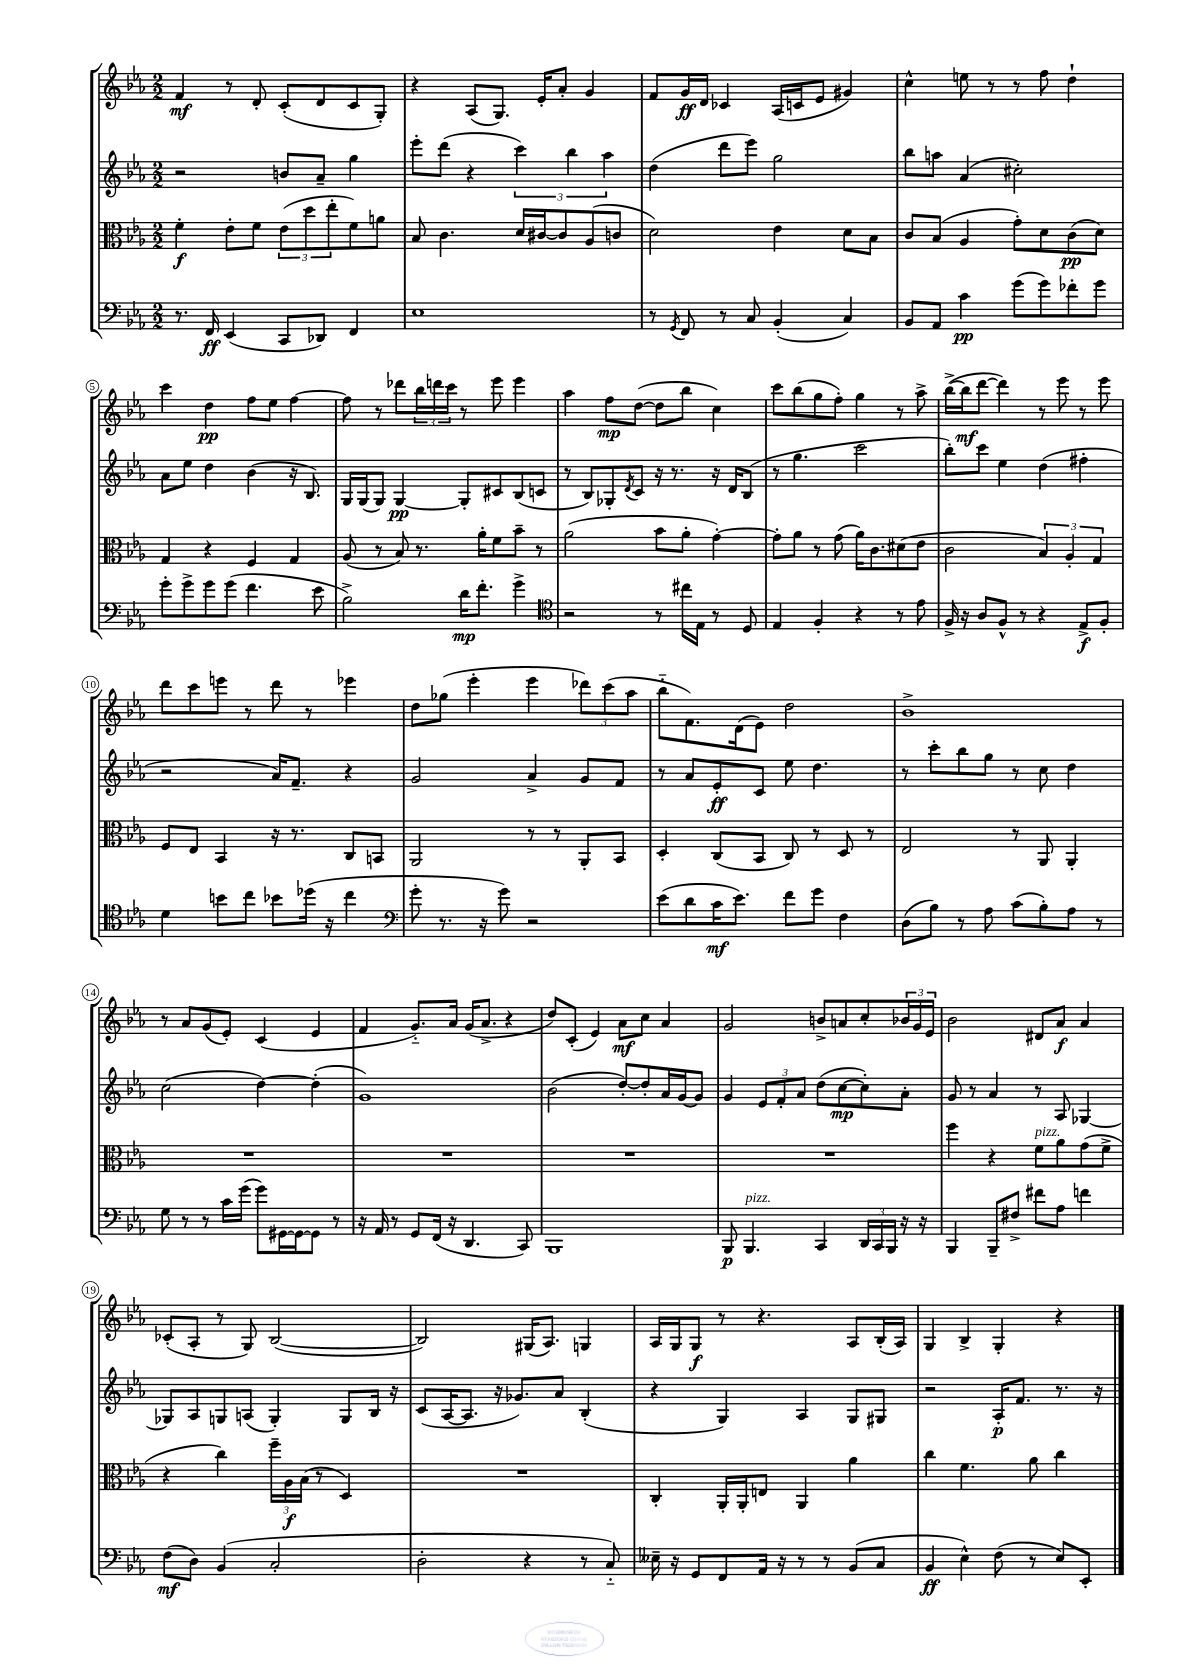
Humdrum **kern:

**kern	**kern	**kern	**kern
*staff4	*staff3	*staff2	*staff1
*clefF4	*clefC3	*clefG2	*clefG2
*k[b-e-a-]	*k[b-e-a-]	*k[b-e-a-]	*k[b-e-a-]
*M2/2	*M2/2	*M2/2	*M2/2
8.r	4f'	2r	4f
16FF	.	.	.
(4EE-	8e-'	.	8r
.	8f	.	8d'
8CC	(12e-	8b	(8c'
.	12dd	.	.
8DD-)	.	8a-~	8d
.	12ee-'	.	.
4FF	8f)	4gg	8c
.	8a	.	8G')
=	=	=	=
1E-	8B-	8eee-'	4r
.	4.c	(8ddd	.
.	.	4r	(8A-
.	.	.	8.G)
.	16d	6ccc)	.
.	[16c#	.	16e-'
.	8c#]	.	8a-'
.	.	6bb-	.
.	(8A-	.	4g
.	.	6aa-	.
.	8c	.	.
=	=	=	=
8r	2d)	(4dd	8f
8qGG	.	.	.
8FF	.	.	16g
.	.	.	16d
8r	.	8ddd	4c-
8C	.	8eee-)	.
(4BB-'	4e-	2gg	(16A-
.	.	.	16c
.	.	.	8e-
4C)	8d	.	4g#)
.	8B-	.	.
=	=	=	=
8BB-	8c	8bb-	4cc^^
8AA-	(8B-	8aa	.
4c	4A-	(4a-	8ee
.	.	.	8r
(8g	8g')	2cc#')	8r
8g)	8d	.	8ff
8f-'	(8c	.	4dd`
8g	8d)	.	.
=	=	=	=
8g'	4G	8a-	4ccc
8g^	.	8ee-	.
8g	4r	4dd	4dd
(8g	.	.	.
4.f	4F	(4b-	8ff
.	.	.	8ee-
.	4G	16r	[4ff
.	.	8.B-)	.
8e-	.	.	.
=	=	=	=
2B-^)	(8A-	16G	8ff]
.	.	(16G	.
.	8r	8G)	8r
.	8B-)	[4G	8ddd-
.	8.r	.	24bb-
.	.	.	24ddd
.	.	.	24ccc
16d	.	8G']	8r
8.f'	16a-'	.	.
.	8f	8c#	8eee-
4g^	8b-~	(8B-	4eee-
.	8r	8c	.
=	=	=	=
*clefC4	*	*	*
2r	(2a-	8r	4aa-
.	.	8B-)	.
.	.	8G-'	8ff
.	.	8qd	.
.	.	8c	([8dd
8r	8b-	16r	8dd]
.	.	8.r	.
16cc#	8a-'	.	8bb-
16E-	.	.	.
8r	[4g')	16r	4cc)
.	.	16d	.
8D	.	(8B-	.
=	=	=	=
4E-	8g']	8r	8ccc
.	8a-	4.gg	(8bb-
4F'	8r	.	8gg
.	(8g	.	8ff')
4r	16a-)	2ccc	4gg
.	8.c	.	.
8r	(8d#	.	8r
8e-	8e-	.	8aa-^
=	=	=	=
16F^	2c	8bb-')	([16bb-^
16r	.	.	16bb-]
8A-	.	8ccc	[8ddd
8F^^	.	4ee-	4ddd])
8r	.	.	.
4r	6B-)	(4dd	8r
.	.	.	8eee-
.	6A-'	.	.
8E-^	.	4ff#'	8r
.	6G	.	.
8F'	.	.	8eee-
=	=	=	=
4d	8F	2r	8ddd
.	8E-	.	8ccc
8b	4BB-	.	8eee
8cc	.	.	8r
8b-	16r	16a-)	8ddd
.	8.r	8.f~	.
(16dd-	.	.	8r
16r	.	.	.
4cc	8C	4r	4eee-
.	8BB	.	.
=	=	=	=
*clefF4	*	*	*
8g'	2AA-	2g	8dd
8.r	.	.	(8gg-
.	.	.	4eee-'
16r	.	.	.
8g)	.	.	.
2r	8r	4a-^	4eee-
.	8r	.	.
.	8AA-'	8g	12ddd-)
.	.	.	(12ccc
.	8BB-	8f	.
.	.	.	12aa-
=	=	=	=
(8e-	4D'	8r	8bb-'~
8d	.	8a-	8.f)
16c	(8C	8e-'	.
8.e-)	.	.	(16d
.	8BB-	8c	8e-)
8f	8C)	8ee-	2dd
8g	8r	4.dd	.
4F	8D	.	.
.	8r	.	.
=	=	=	=
(8D	2E-	8r	1b-^
8B-)	.	8ccc'	.
8r	.	8bb-	.
8A-	.	8gg	.
(8c	8r	8r	.
8B-')	8AA-	8cc	.
8A-	4AA-'	4dd	.
8r	.	.	.
=	=	=	=
8G	1r	(2cc	8r
8r	.	.	8a-
8r	.	.	(8g
16c	.	.	8e-')
(16g	.	.	.
8g)	.	[4dd)	(4c
[16GG#	.	.	.
16GG#_	.	.	.
8GG#]	.	(4dd']	4e-
8r	.	.	.
=	=	=	=
16r	1r	1g)	4f
16AA-	.	.	.
8r	.	.	.
8GG	.	.	8.g'~)
(16FF	.	.	.
16r	.	.	16a-
4.DD	.	.	(16g
.	.	.	8.a-^
.	.	.	4r
8CC)	.	.	.
=	=	=	=
1BBB-	1r	(2b-	8dd)
.	.	.	(8c'
.	.	.	4e-)
.	.	[8dd')	8a-
.	.	8dd']	8cc
.	.	16a-	4a-
.	.	[16g	.
.	.	8g]	.
=	=	=	=
8BBB-	1r	4g	2g
4.BBB-	.	.	.
.	.	12e-	.
.	.	12f'	.
.	.	12a-	.
4CC	.	(8dd	8b^
.	.	[8cc	8a
24DD	.	8cc'])	8cc'
24CC	.	.	.
24BBB-	.	.	.
16r	.	8a-'	24b-
.	.	.	24g
16r	.	.	.
.	.	.	24e-
=	=	=	=
4BBB-	4ff	8g	2b-
.	.	8r	.
8BBB-~	4r	4a-	.
8F#^	.	.	.
8f#	8f	8r	8d#
8A-	8a-	8A-	8a-
4f	(8g	[4G-	4a-
.	8f^	.	.
=	=	=	=
(8F	4r	8G-]	(8c-'
8D)	.	8A-	8A-'
(4BB-	4cc)	8G	8r
.	.	(8A	8G)
2C'	24ff~	4G')	([2B-
.	24A-	.	.
.	(24B-	.	.
.	8r	.	.
.	4D)	8G	.
.	.	16B-	.
.	.	16r	.
=	=	=	=
2D'	1r	(8c	2B-])
.	.	[16A-	.
.	.	8.A-]	.
.	.	16r	.
.	.	8.g-)	.
4r	.	.	(16G#
.	.	.	8.A-)
.	.	8a-	.
8r	.	(4B-'	4G
8C'~)	.	.	.
=	=	=	=
16E--~	4C'	4r	16A-
16r	.	.	16G
8GG	.	.	8G
8FF	16AA-'	4G)	8r
.	16AA-'	.	.
16AA-	8E	.	4.r
16r	.	.	.
8r	4AA-	4A-	.
8r	.	.	.
(8BB-	4a-	8G	8A-
8C	.	8G#	(16B-'
.	.	.	16A-)
=	=	=	=
4BB-	4cc	2r	4G
4E-^^)	4.f	.	4B-^
(8F	.	16A-'	4G'
.	.	8.f	.
8r	8a-	.	.
8E-)	4cc	8.r	4r
8EE-'	.	.	.
.	.	16r	.
==	==	==	==
*-	*-	*-	*-
